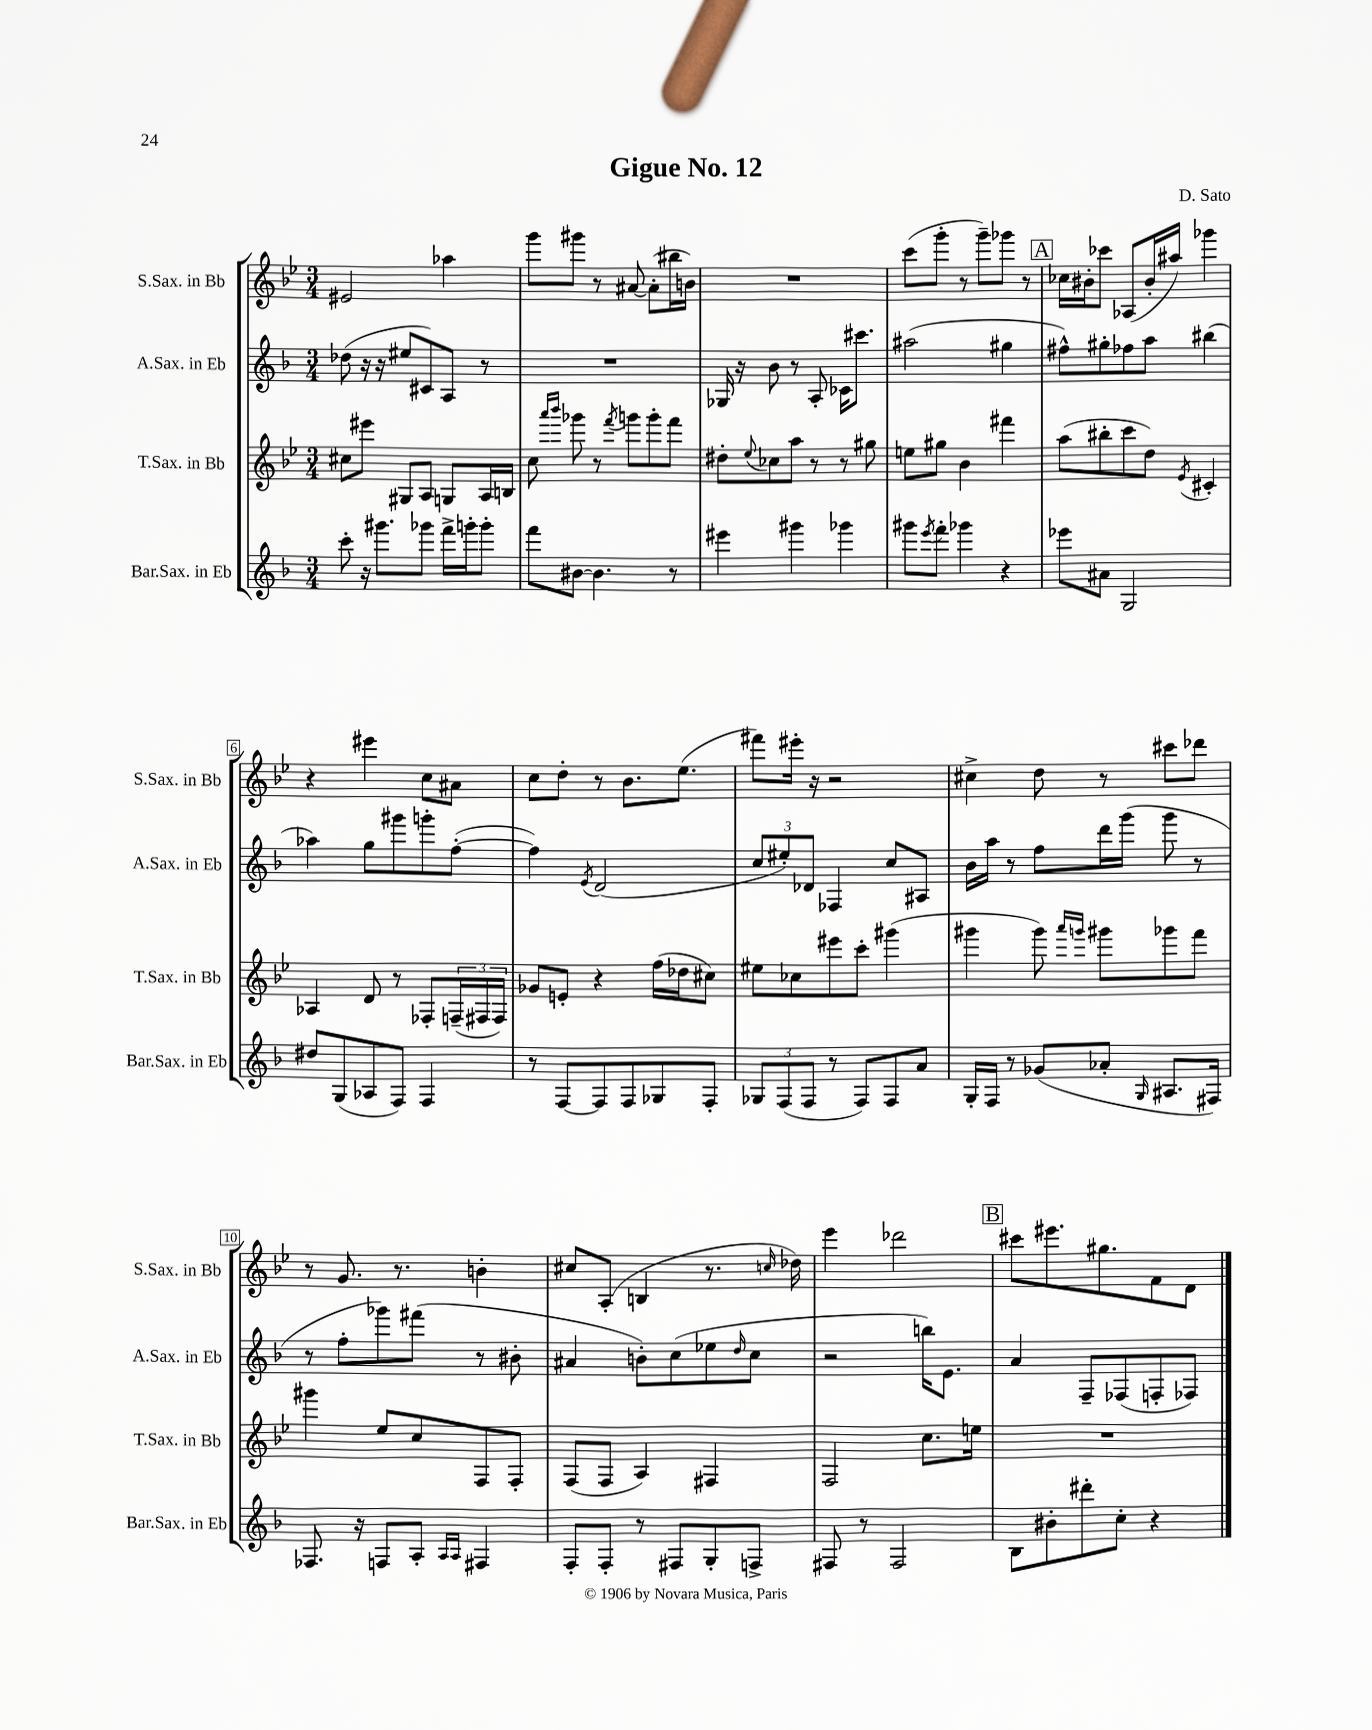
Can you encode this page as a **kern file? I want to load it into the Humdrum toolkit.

**kern	**kern	**kern	**kern
*staff4	*staff3	*staff2	*staff1
*clefG2	*clefG2	*clefG2	*clefG2
*k[b-]	*k[b-e-]	*k[b-]	*k[b-e-]
*M3/4	*M3/4	*M3/4	*M3/4
8ccc'	8cc#	(8dd-	2e#
16r	8eee#	16r	.
8.ggg#	.	16r	.
.	8G#	8ee#	.
8ggg-	8A	8c#)	.
16fff^	8G	8A	4aa-
16ggg'	.	.	.
8ggg'	16A	8r	.
.	16B	.	.
=	=	=	=
8fff	8cc	2.r	8ggg
.	16qqaaa	.	.
.	16qqbbb-	.	.
[8b#	8ggg-	.	8ggg#
4.b#]	8r	.	8r
.	8qfff	.	.
.	8ggg	.	[8a#
.	8ggg'	.	(8a#']
8r	8fff	.	16bb#
.	.	.	16b)
=	=	=	=
4eee#	8dd#'	16G-	2.r
.	.	16r	.
.	8qqee-	.	.
.	8cc-	8b-	.
4ggg#	8aa	8r	.
.	8r	8A'	.
4ggg-	8r	16c-	.
.	.	8.ccc#	.
.	8gg#	.	.
=	=	=	=
8ggg#	8ee	(2aa#	(8ccc
8qeee	.	.	.
8fff'	8gg#	.	8ggg'
4ggg-	4b-	.	8r
.	.	.	8ggg~)
4r	4fff#	4gg#	8ggg-
.	.	.	8r
=	=	=	=
8eee-	(8aa	8ff#^^)	16cc-
.	.	.	16b#'
8a#	8bb#'	8gg#'	8ccc-
2G	8ccc	8ff-	(8A-
.	8dd)	8aa	16b#'
.	.	.	16aa#)
.	8qe-	.	.
.	4c#'	(4bb#	4ggg-
=	=	=	=
8dd#	4A-	4aa-)	4r
(8G	.	.	.
8A-	8d	8gg	4eee#
8F)	8r	8ggg#	.
4F	8F-'	8ggg'	8cc
.	(24F~	([8ff'	8a#
.	24F#	.	.
.	24F#)	.	.
=	=	=	=
8r	8g-	4ff])	8cc
[8F	8e'	.	8dd'
.	.	8qe	.
8F]	4r	(2d	8r
8F	.	.	8.b-
8G-	(16ff	.	.
.	16dd-	.	(8.ee-
8F'	8cc#)	.	.
=	=	=	=
12G-	8ee#	12cc	8fff#)
(12F	.	12ee#')	.
.	8cc-	.	16eee#'
12F	.	12d-	.
.	.	.	16r
8r	8eee#	4F-	2r
8F)	8ccc'	.	.
8F	(4ggg#	8cc	.
8a	.	8A#	.
=	=	=	=
16G'	4ggg#	16b-	4cc#^
16F	.	16aa	.
8r	.	8r	.
(8g-	8ggg#)	8ff	8dd
.	16qqaaa	.	.
.	16qqggg	.	.
8a-'	8ggg#	16ddd	8r
.	.	(16ggg	.
16qqG	.	.	.
8.A#	8ggg-	8ggg	8ccc#
.	8fff	8r	8ddd-
16F#)	.	.	.
=	=	=	=
8.F-	4ggg#	8r	8r
.	.	8ff'	8.g
16r	.	.	.
8F	8ee-	8ggg-)	.
.	.	.	8.r
8A'	8cc	(8fff#	.
16qqA	.	.	.
16qqA	.	.	.
4F#	8F	8r	4b'
.	8F'	8b#'	.
=	=	=	=
8F'	(8F	4a#	8cc#
8F'	8F	.	(8A'
8r	4A)	8b')	4B
8F#	.	(8cc	.
8G'	4F#	8ee-	8.r
.	.	16qqdd	.
8F^	.	8cc	.
.	.	.	16qqcc
.	.	.	16dd-)
=	=	=	=
8F#	2F	2r	4eee-
8r	.	.	.
2F#	.	.	2ddd-
.	8.cc	16bb)	.
.	.	8.e	.
.	16ee	.	.
=	=	=	=
8B-	2.r	4a	8ccc#
8b#'	.	.	8.eee#
8ddd#'	.	8F~	.
.	.	.	8.gg#
8cc'	.	(8F-	.
4r	.	8F'	8f
.	.	8F-)	8d
==	==	==	==
*-	*-	*-	*-
